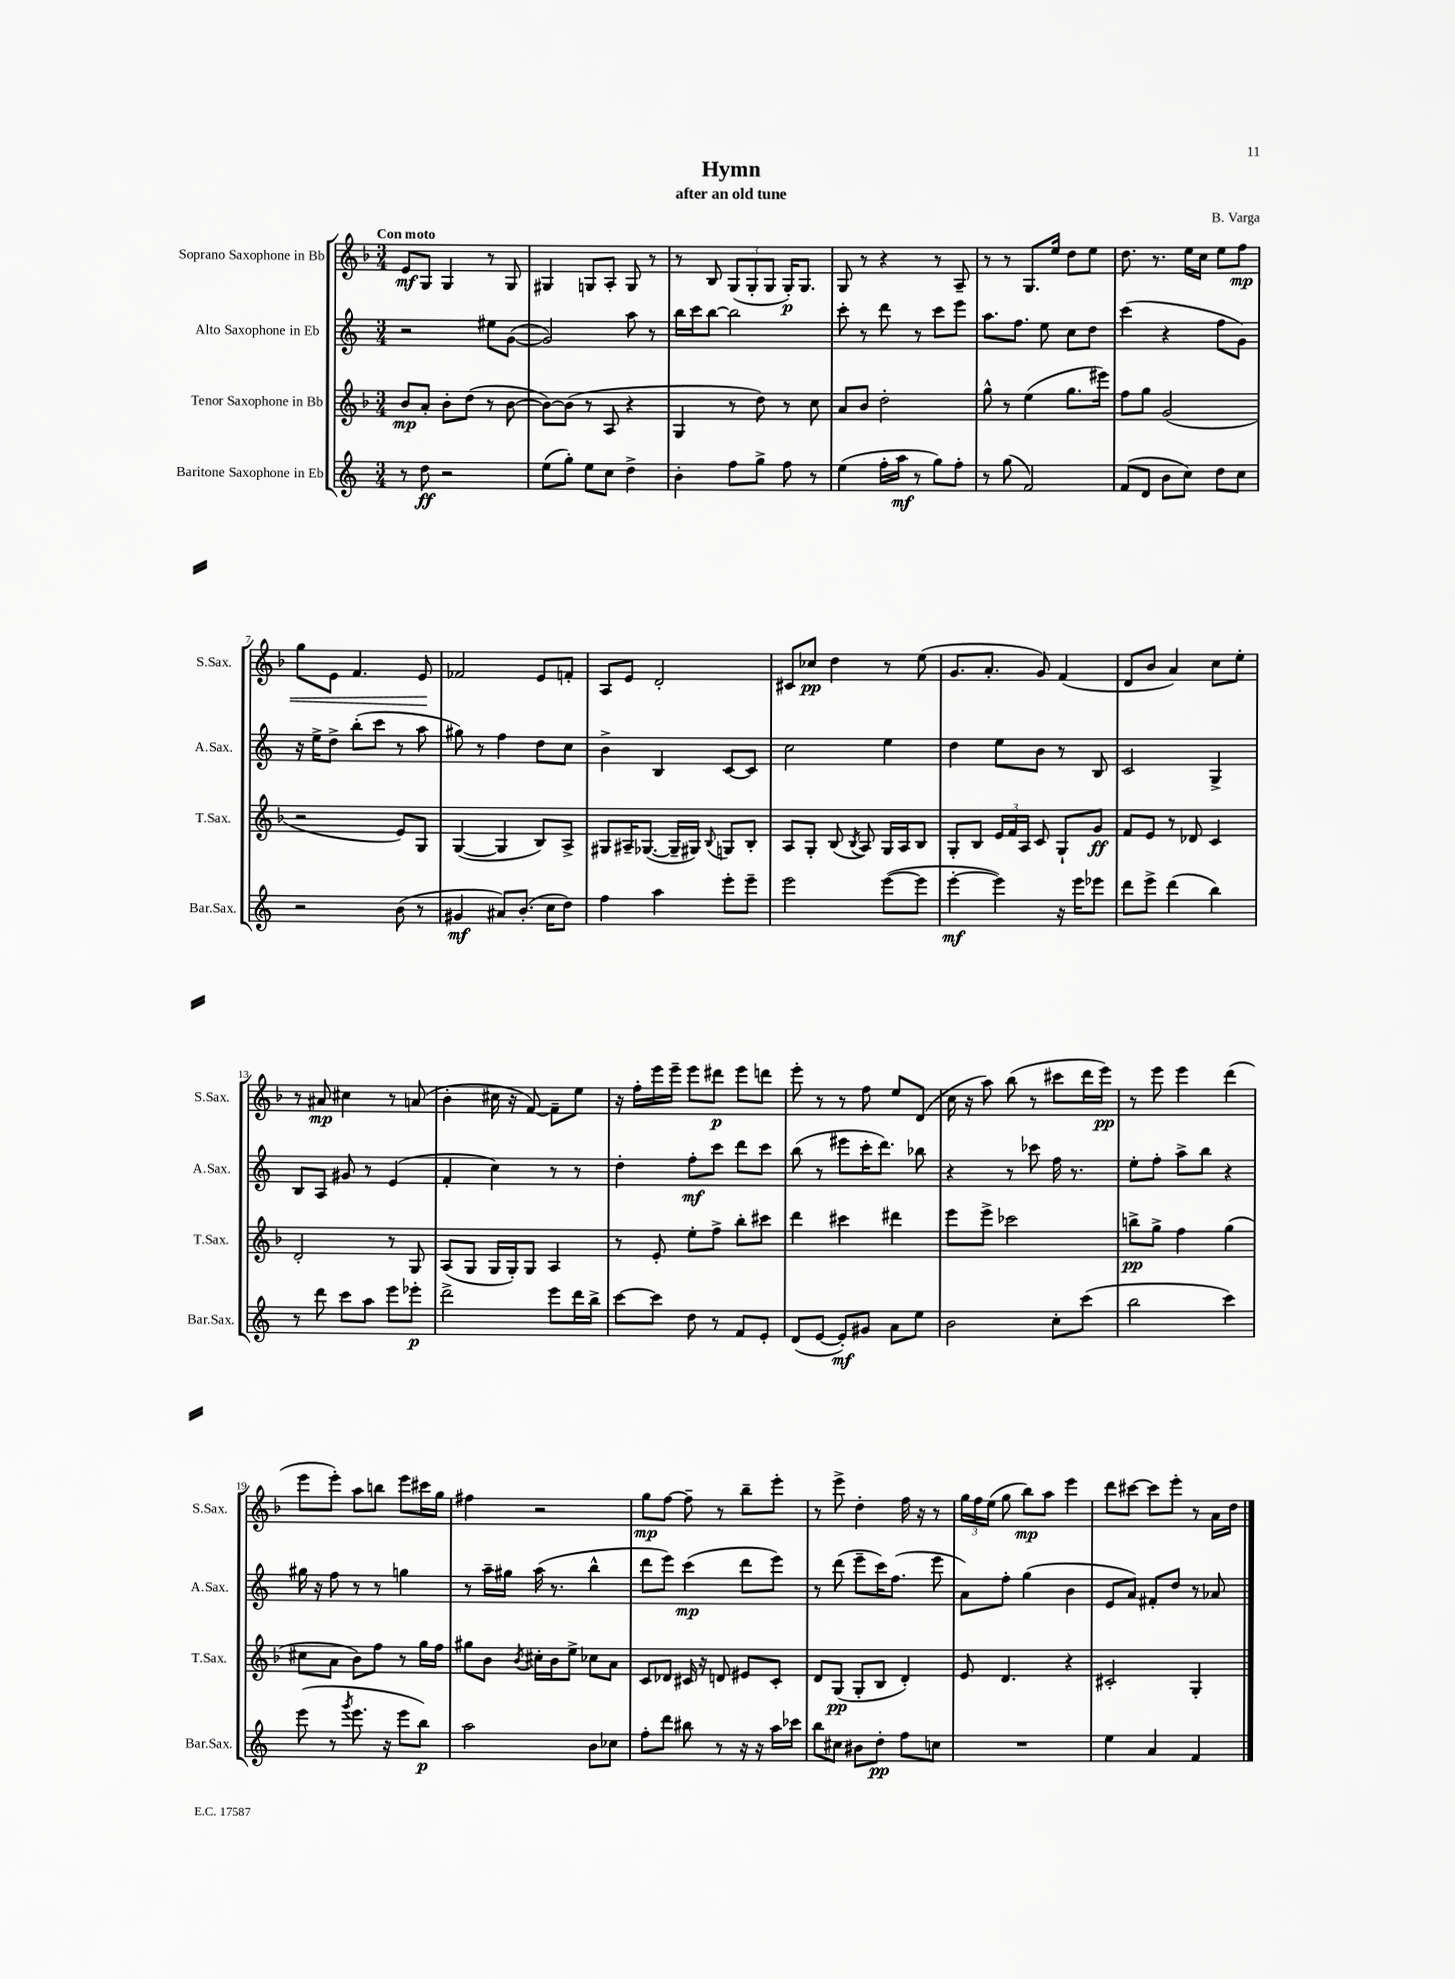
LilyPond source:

\header { title = "Hymn" composer = "B. Varga" subtitle = "after an old tune" }
<<
\new StaffGroup <<
\new Staff = "s0" \with { instrumentName = "Soprano Saxophone in Bb" shortInstrumentName = "S.Sax." } {
    \clef treble \key f \major \numericTimeSignature \time 3/4 \tempo "Con moto"
    \autoBeamOff e'8[\mf g8] g4 r8 g8 |
    gis4 g8[ a8]-. g8 r8 |
    r8 bes8 \tuplet 3/2 { g8[( g8-. g8] } g16[-.\p) g8.] |
    g8 r8 r4 r8 a8-- |
    r8 r8 g8.[ e''16] d''8[ e''8] |
    d''8. r8. e''16[ c''16] e''8[ f''8]\mp\< |
    g''8[ e'8] f'4. e'8\! |
    fes'2 e'8[ f'8]-. |
    a8[ e'8] d'2-. |
    cis'8[ ces''8]\pp d''4 r8 e''8( |
    g'8.[ a'8.]-. g'8) f'4( |
    d'8[ bes'8] a'4) c''8[ e''8]-. |
    r8 ais'8\mp cis''4 r8 a'8( |
    bes'4-. cis''16 r16 f'8~) f'8[-- e''8] |
    r16 f''16[-. e'''16 e'''16]-- e'''8[ dis'''8]\p e'''8[ d'''8] |
    e'''8-. r8 r8 f''8 e''8[ d'8]( |
    c''16 r16 a''8) bes''8( r8 cis'''8[ d'''16 e'''16]\pp) |
    r8 e'''8 e'''4 d'''4( |
    e'''8[ e'''8]-.) a''8[ b''8] e'''8[ cis'''16 g''16] |
    fis''4 r2 |
    g''8[\mp f''8]~ f''8-- r8 bes''8[-- e'''8]-. |
    r8 e'''8-> d''4-. f''16 r16 r8 |
    \tuplet 3/2 { g''16[ f''16 e''16]( } g''8 bes''8[\mp) a''8] e'''4 |
    d'''8[ cis'''8]~ cis'''8[ e'''8]-. r8 a'16[ d''16] \bar "|." |
}
\new Staff = "s1" \with { instrumentName = "Alto Saxophone in Eb" shortInstrumentName = "A.Sax." } {
    \clef treble \key c \major \numericTimeSignature \time 3/4
    \autoBeamOff r2 eis''8[ g'8]~( |
    g'2) a''8 r8 |
    b''16[ c'''16 b''8]~ b''2 |
    c'''8-. r8 d'''8 r8 c'''8[ e'''8] |
    a''8.[ f''8.] e''8 c''8[ d''8] |
    c'''4( r4 f''8[ g'8]) |
    r16 e''16[-> d''8]-> b''8[-.( c'''8] r8 a''8 |
    gis''8) r8 f''4 d''8[ c''8] |
    b'4-> b4 c'8[~ c'8] |
    c''2 e''4 |
    d''4 e''8[ b'8] r8 b8 |
    c'2 g4-> |
    b8[ a8] gis'8 r8 e'4( |
    f'4-. c''4) r8 r8 |
    d''4-. f''8[-.\mf c'''8] d'''8[ c'''8] |
    b''8( r8 eis'''8[ c'''16-. d'''8.]) bes''8 |
    r4 r8 ces'''8 f''16 r8. |
    e''8[-. f''8]-. a''8[-> b''8] r4 |
    gis''16 r16 f''8 r8 r8 g''4 |
    r8 a''16[-- gis''16] a''16( r8. b''4-^ |
    d'''8[ e'''8]) c'''4\mp( d'''8[ e'''8]) |
    r8 d'''8( e'''8[-- c'''16) f''8.]( e'''8 |
    a'8[) f''8]-. g''4( b'4 |
    e'8[ a'8]) fis'8[-. d''8] r8 aes'8 \bar "|." |
}
\new Staff = "s2" \with { instrumentName = "Tenor Saxophone in Bb" shortInstrumentName = "T.Sax." } {
    \clef treble \key f \major \numericTimeSignature \time 3/4
    \autoBeamOff bes'8[\mp a'8]-. bes'8[-. d''8]( r8 bes'8~ |
    bes'8[~) bes'8]( r8 a8 r4 |
    g4 r8 d''8) r8 c''8 |
    a'8[ bes'8] d''2-. |
    g''8-^ r8 e''4( g''8.[ eis'''16]) |
    f''8[ g''8] g'2( |
    r2 e'8[) g8] |
    g4~( g4 bes8[) a8]-> |
    gis8[ ais16-- ges8.]~( ges16[-- gis16]) \appoggiatura { bes8 } g8[ bes8]-. |
    a8[ g8]-. bes8( \acciaccatura { bes8 } a8) g16[ a16 bes8] |
    g8[-. bes8] \tuplet 3/2 { e'16[ f'16 a16] } c'8 g8[-! g'8]\ff |
    f'8[ e'8] r8 des'8 c'4 |
    d'2-. r8 g8 |
    a8[( g8] g16[ g16-.) g8] a4 |
    r8 e'8-. e''8[-. f''8]-> bes''8[-. cis'''8] |
    d'''4 cis'''4 dis'''4 |
    e'''8[ e'''8]-> ces'''2 |
    b''8[->\pp g''8]-> f''4 g''4( |
    cis''8[ a'8] bes'8[) f''8] r8 g''16[ f''16] |
    gis''8[ bes'8] \acciaccatura { bes'8 } cis''16[-. bes'16 e''8]-> ces''8[ a'8] |
    c'8[ des'8] cis'16 r16 d'8 eis'8[ cis'8]-. |
    d'8[ g8]\pp( g8[-. bes8] d'4-.) |
    e'8 d'4. r4 |
    cis'2-. g4-. \bar "|." |
}
\new Staff = "s3" \with { instrumentName = "Baritone Saxophone in Eb" shortInstrumentName = "Bar.Sax." } {
    \clef treble \key c \major \numericTimeSignature \time 3/4
    \autoBeamOff r8 d''8\ff r2 |
    e''8[( g''8]-.) e''8[ c''8] d''4-> |
    b'4-. f''8[ g''8]-> f''8 r8 |
    e''4( f''16[-. a''16]\mf r8 g''8[) f''8]-. |
    r8 g''8( f'2) |
    f'8[( d'8] b'8[ c''8]) d''8[ c''8] |
    r2 b'8( r8 |
    gis'4\mf ais'8[) b'8.]-.( c''16[ d''8]) |
    f''4 a''4 e'''8[-. e'''8]-- |
    e'''2 e'''8[~( e'''8] |
    e'''4~-.\mf e'''4) r16 e'''16[ ees'''8] |
    d'''8[ e'''8]-> d'''4( b''4) |
    r8 d'''8 c'''8[ a''8] e'''8[ ees'''8]-.\p |
    d'''2-> e'''8[ d'''16 b''16]-> |
    c'''8[~ c'''8] d''8 r8 f'8[ e'8]-. |
    d'8[( e'8]~ e'8[-.\mf) gis'8] a'8[ e''8] |
    b'2 c''8[-. c'''8]( |
    b''2 c'''4) |
    e'''8( r8 \acciaccatura { g'''8 } e'''8. r16 e'''8[ b''8]\p) |
    a''2 b'8[ ces''8] |
    f''8[-. d'''8] bis''8 r8 r16 r16 a''16[ ces'''16] |
    b''8[ cis''8] bis'8[ d''8]-.\pp f''8[ c''8] |
    R2. |
    e''4 a'4 f'4 \bar "|." |
}
>>
>>
